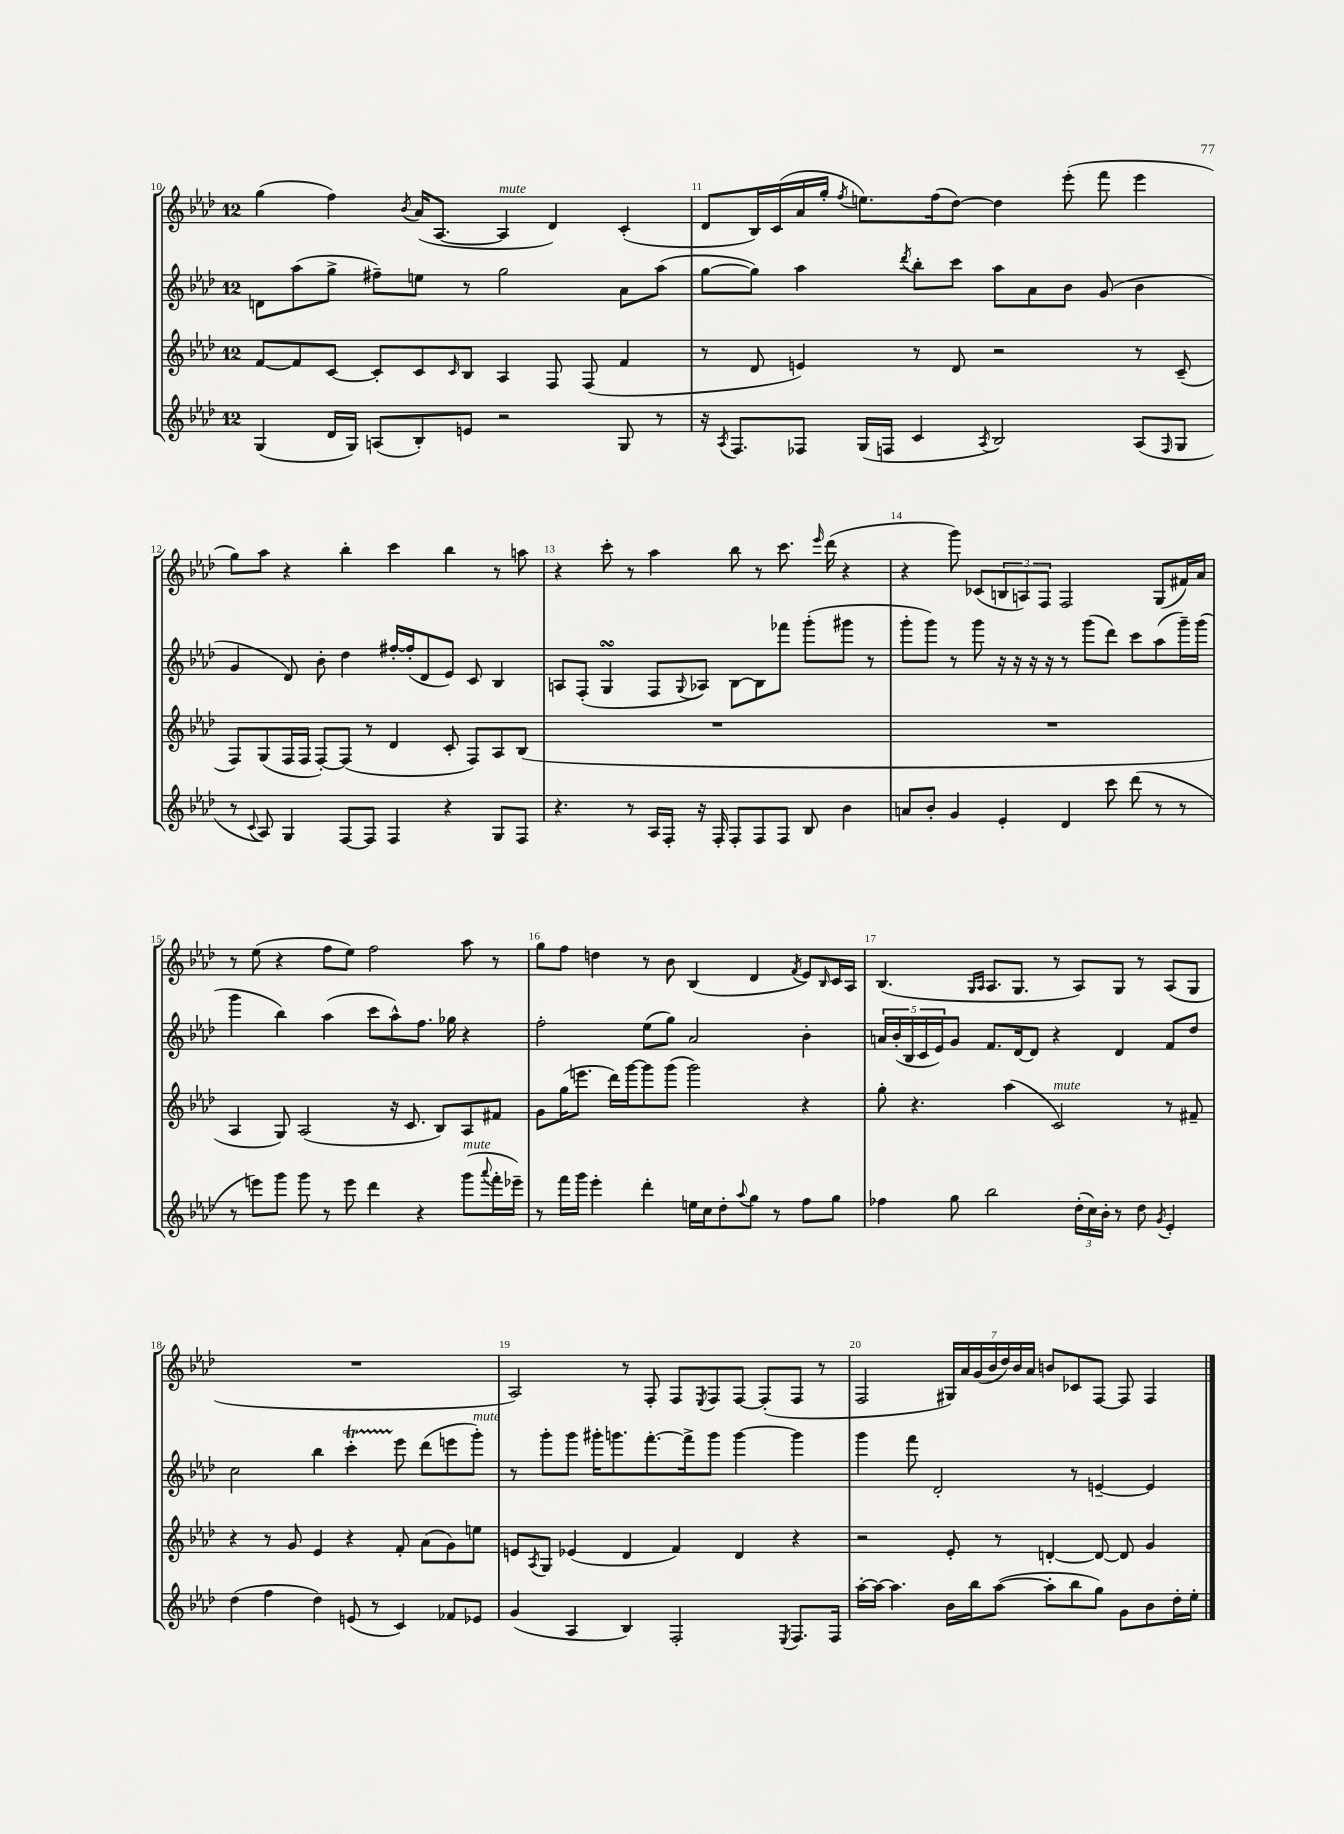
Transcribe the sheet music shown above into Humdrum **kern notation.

**kern	**kern	**kern	**kern
*staff4	*staff3	*staff2	*staff1
*clefG2	*clefG2	*clefG2	*clefG2
*k[b-e-a-d-]	*k[b-e-a-d-]	*k[b-e-a-d-]	*k[b-e-a-d-]
*M12/8	*M12/8	*M12/8	*M12/8
(4G/	[8f/L	8d\L	(4gg\
.	8f/]	(8aa-\	.
16d-/LL	[8c/J	8gg^\J	4ff\)
16G/JJ)	.	.	.
(8A/L	8c'/]L	8ff#~\L)	.
.	.	.	8qb-/
8B-'/)	8c/	8ee\J	(16a-/LK
.	.	.	[8.A-/J
.	16qqc/	.	.
8e/J	8B-/J	8r	.
2r	4A-/	2gg\	4A-/]
.	8F/	.	4d-/)
.	(8F/	.	.
8G/	4f/	8a-\L	(4c'/
8r	.	(8aa-\J	.
=	=	=	=
16r	8r	[8gg\L	8d-/L
8qA-/	.	.	.
8.F/L	.	.	.
.	8d-/	8gg\]J)	16B-/L)
.	.	.	(16c/
8F-/J	4e/)	4aa-\	16a-/
.	.	.	16gg'/JJ
.	.	.	8qff/
(16G/LL	.	.	8.ee\L)
16F/JJ	.	.	.
.	.	8qddd-/	.
4c/	8r	8bb-'\L	.
.	.	.	(16ff\k
.	8d-/	8ccc\J	[8dd-\J)
8qA-/	.	.	.
2B-/)	2r	8aa-\L	4dd-\]
.	.	8a-\	.
.	.	8b-\J	(8eee-'\
.	.	(8g/	8fff\
(8A-/L	8r	4b-\	4eee-\
16qqF/	.	.	.
8G/J	(8c~/	.	.
=	=	=	=
8r	8F/L)	4g/	8gg\L)
8qqc/	.	.	.
8A-/)	(8G/	.	8aa-\J
4G/	16F/L	8d-/)	4r
.	16F/JJ	.	.
.	[8F'/L)	8b-'\	.
[8F/L	(8F/]J	4dd-\	4bb-'\
8F/]J	8r	.	.
4F/	4d-/	[16ff#'/LL	4ccc\
.	.	(16ff#'/]J	.
.	.	8d-/	.
4r	8c'/	8e-/J)	4bb-\
.	8F/L)	8c/	.
8G/L	8A-/	4B-/	8r
8F/J	(8B-/J	.	8aa\
=	=	=	=
4.r	1.r	8A/L	4r
.	.	(8F'/J	.
.	.	4G/	8ccc'\
8r	.	.	8r
16A-/LL	.	8F/L	4aa-\
16F'/JJ	.	.	.
.	.	8qqG/	.
16r	.	8A-/J)	.
16F'/	.	.	.
8F'/L	.	[8B-\L	8bb-\
8F/	.	8B-\]	8r
8F/J	.	8fff-\J	8.ccc\
8B-/	.	(8ggg'\L	.
.	.	.	16qqeee-/
.	.	.	(16ddd-\
4b-\	.	8ggg#\J	4r
.	.	8r	.
=	=	=	=
8a/L	1.r	8ggg'\L	4r
8b-'/J	.	8ggg\J)	.
4g/	.	8r	8ggg\)
.	.	8ggg\	(8c-/L
4e-'/	.	16r	12B/
.	.	16r	.
.	.	.	12A/)
.	.	16r	.
.	.	.	12F/J
.	.	16r	.
4d-/	.	8r	2F/
.	.	(8ggg\L	.
8ccc\	.	8ddd-\J)	.
(8ddd-\	.	8ccc\L	.
8r	.	(8aa-\	(8G/L
8r	.	16ggg~\L)	16f#/L)
.	.	(16ggg\JJ	16a-/JJ
=	=	=	=
8r	4A-/	4ggg\	8r
8eee\L)	.	.	(8ee-\
8ggg\J	8G/)	4bb-\)	4r
8ggg\	(2A-/	.	.
8r	.	(4aa-\	8ff\L
8eee\	.	.	8ee-\J)
4ddd-\	.	8ccc\L	2ff\
.	16r	8aa-^^\)	.
.	8.c/	.	.
4r	.	8.ff\J	.
.	8B-/L)	.	.
.	.	16gg-\	.
(8ggg\L	8A-/	4r	8aa-\
8qqaaa-/	.	.	.
16fff'\L	8f#/J	.	8r
16eee-~\JJ)	.	.	.
=	=	=	=
8r	8g\L	2ff'\	8gg\L
16fff\LL	(16gg\K	.	8ff\J
16ggg\JJ	8.eee\J	.	.
4eee-'\	.	.	4dd\
.	16ddd-\LL)	.	.
.	[16ggg\J	.	.
4ddd-'\	8ggg\]	(8ee-\L	8r
.	(8ggg\J	8gg\J)	8b-\
16ee\LL	2ggg\)	2a-/	(4B-/
16cc\J	.	.	.
8dd-'\	.	.	.
8qqaa-/	.	.	.
8gg\J	.	.	4d-/
8r	.	.	.
.	.	.	8qf/
8ff\L	4r	4b-'\	8e-/L)
.	.	.	16qqB-/
8gg\J	.	.	16c/L
.	.	.	16A-/JJ
=	=	=	=
4ff-\	8gg'\	20a/LL	(4.B-/
.	.	(20b-'/	.
.	.	20B-/	.
.	4.r	.	.
.	.	20c/	.
.	.	20e-/J)	.
8gg\	.	8g/J	.
.	.	.	16qqG/LL
.	.	.	16qqA-/JJ
2bb-\	.	8.f/L	8.A-/L
.	(4aa-\	.	.
.	.	[16d-/k	8.G/J
.	.	8d-/]J	.
.	2c/)	4r	8r
(24dd-'\LL	.	.	8A-/L)
24cc\)	.	.	.
24b-'\JJ	.	.	.
8r	.	4d-/	8G/J
8dd-\	.	.	8r
8qg/	.	.	.
4e-'/	8r	8f/L	(8A-/L
.	8f#~/	8dd-/J	8G/J
=	=	=	=
(4dd-\	4r	2cc\	1.r
4ff\	8r	.	.
.	8g/	.	.
4dd-\)	4e-/	4bb-\	.
(8e/	4r	4ccc'\	.
8r	.	.	.
4c/)	8f'/	8eee-\	.
.	(8a-\L	(8ddd-\L	.
8f-/L	8g\)	8eee\	.
8e-/J	8ee\J	8ggg'\J)	.
=	=	=	=
(4g/	8e/L	8r	2A-/)
.	8qA-/	.	.
.	8G/J	8ggg'\L	.
4A-/	(4e-/	8ggg\J	.
.	.	16ggg#'\LK	.
.	.	8.ggg\	.
4B-/)	4d-/	.	8r
.	.	[8.fff'\	8F'/
2F'/	4f/)	.	8F/L
.	.	16fff^\]k	.
.	.	.	8qE-/
.	.	8ggg\J	8F/
.	4d-/	[4ggg\	[8F/J
.	.	.	(8F'/]L
8qE-/	.	.	.
8.F/L	4r	4ggg\]	8F/J
.	.	.	8r
16F/Jk	.	.	.
=	=	=	=
[16aa-'\LL	2r	4ggg\	2F/
16aa-\_JJ	.	.	.
4.aa-\]	.	.	.
.	.	8fff\	.
.	.	2d-'/	.
16b-\LL	8e-'/	.	28G#/LL)
.	.	.	28a-/
16bb-\J	.	.	.
.	.	.	(28g/
.	.	.	28b-/
([8aa-\J	8r	.	.
.	.	.	28dd-/)
.	.	.	28b-/
.	.	.	28a-/JJ
8aa-'\]L	[4d'/	.	8b/L
8bb-\	.	8r	8c-/
8gg\J)	8d/_	[4e~/	[8F/J
8g\L	8d/]	.	8F/]
8b-\	4g/	4e/]	4F/
16dd-'\L	.	.	.
16ee-'\JJ	.	.	.
==	==	==	==
*-	*-	*-	*-
